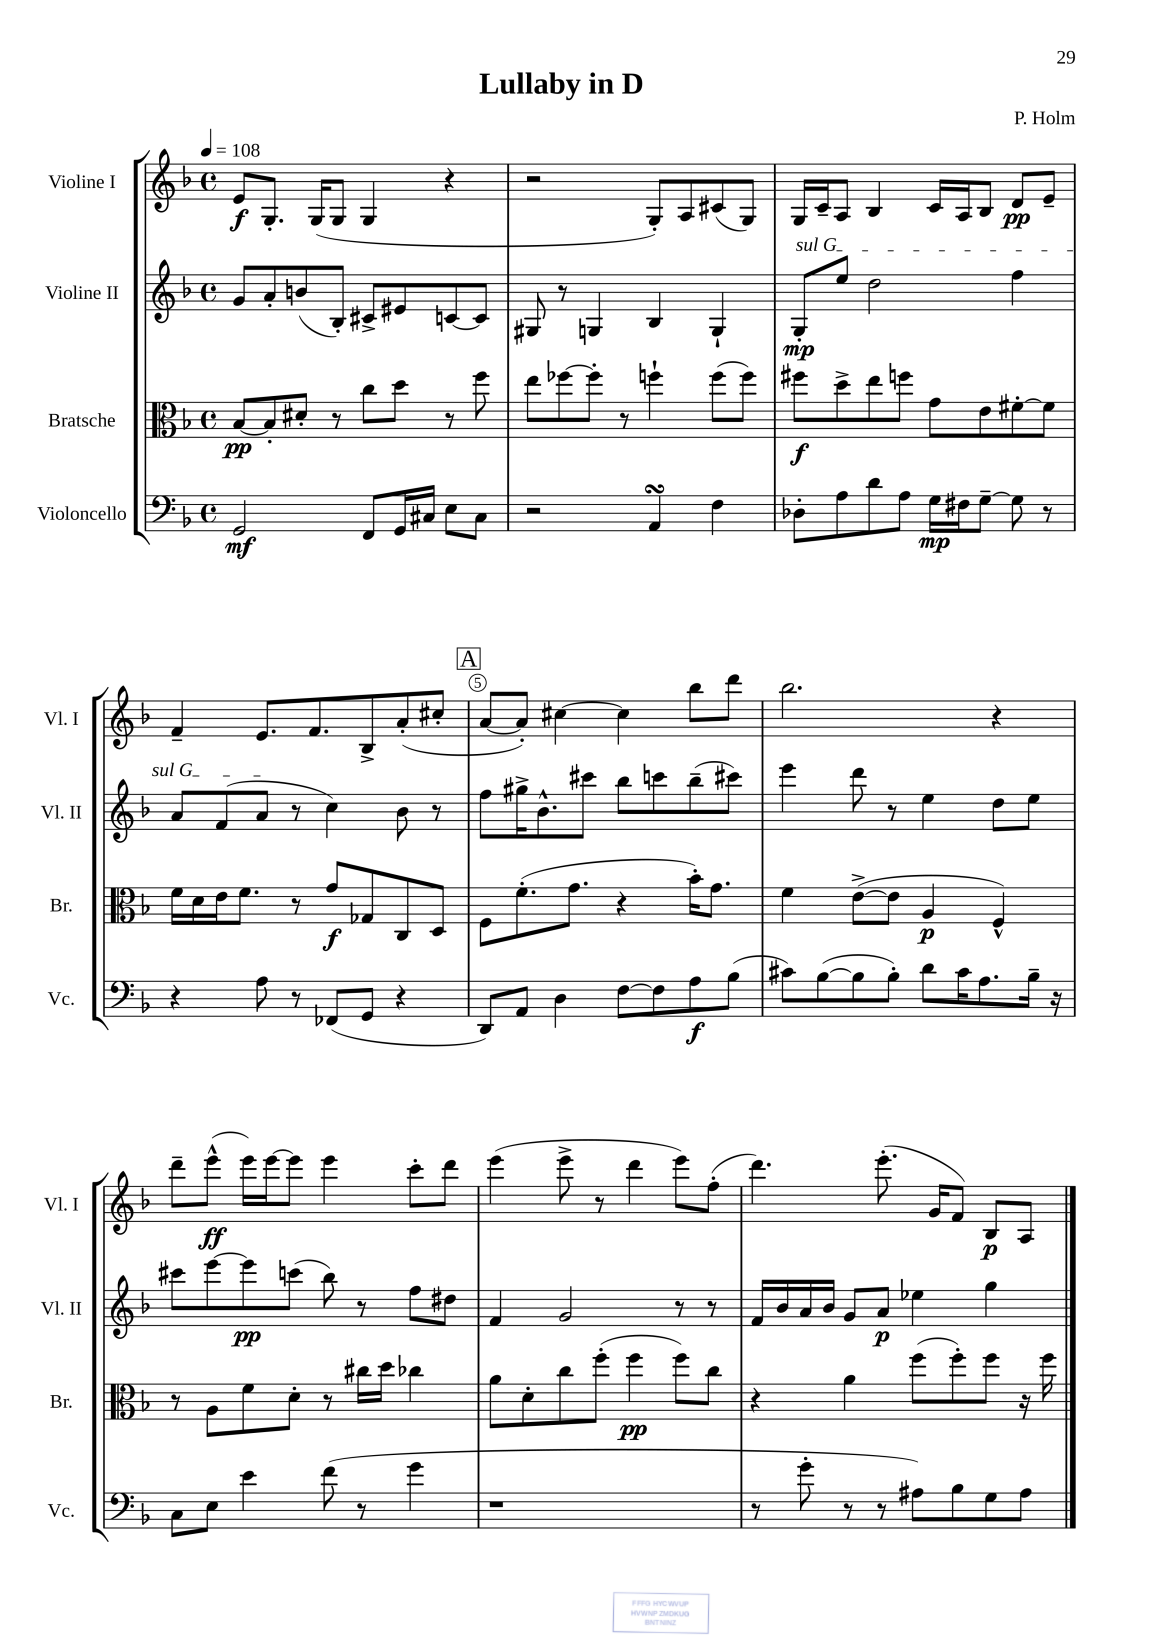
\header { title = "Lullaby in D" composer = "P. Holm" }
<<
\new StaffGroup <<
\new Staff = "s0" \with { instrumentName = "Violine I" shortInstrumentName = "Vl. I" } {
    \clef treble \key f \major \defaultTimeSignature \time 4/4 \tempo 4 = 108
    e'8\f g8.-. g16( g8 g4 r4 |
    r2 g8-.) a8 cis'8( g8) |
    g16 c'16-- a8 bes4 c'16 a16 bes8 d'8\pp e'8-- |
    f'4-- e'8. f'8. bes8-> a'8-.( cis''8-. |
    \mark \markup { \box "A" } a'8~ a'8-.) cis''4~ cis''4 bes''8 d'''8 |
    bes''2. r4 |
    d'''8-- e'''8-^\ff( e'''16) e'''16~ e'''8 e'''4 c'''8-. d'''8 |
    e'''4( e'''8-> r8 d'''4 e'''8) f''8-.( |
    d'''4.) e'''8.-.( g'16 f'8) bes8\p a8 \bar "|." |
}
\new Staff = "s1" \with { instrumentName = "Violine II" shortInstrumentName = "Vl. II" } {
    \clef treble \key f \major \defaultTimeSignature \time 4/4
    g'8 a'8-. b'8( bes8-.) cis'8-> eis'8 c'8~ c'8 |
    gis8 r8 g4 bes4 g4-! |
    \once \override TextSpanner.bound-details.left.text = \markup { \italic "sul G" } g8-.\mp\startTextSpan e''8 d''2 f''4 |
    a'8 f'8( a'8\stopTextSpan r8 c''4) bes'8 r8 |
    \mark \markup { \box "A" } f''8 gis''16-> bes'8.-^ cis'''8 bes''8 c'''8 bes''8--( cis'''8) |
    e'''4 d'''8 r8 e''4 d''8 e''8 |
    cis'''8 e'''8~ e'''8\pp c'''8( bes''8) r8 f''8 dis''8 |
    f'4 g'2 r8 r8 |
    f'16 bes'16 a'16 bes'16 g'8 a'8\p ees''4 g''4 \bar "|." |
}
\new Staff = "s2" \with { instrumentName = "Bratsche" shortInstrumentName = "Br." } {
    \clef alto \key f \major \defaultTimeSignature \time 4/4
    bes8~\pp bes8-. dis'8-. r8 c''8 d''8 r8 f''8 |
    e''8 fes''8~ fes''8-. r8 f''4-! f''8( f''8) |
    fis''8\f d''8-> e''8 f''8 g'8 e'8 fis'8~-. fis'8 |
    f'16 d'16 e'16 f'8. r8 g'8\f ges8 c8 d8 |
    \mark \markup { \box "A" } f8 f'8.-.( g'8. r4 bes'16-.) g'8. |
    f'4 e'8~->( e'8 a4\p f4-^) |
    r8 a8 f'8 d'8-. r8 cis''16 d''16 ces''4 |
    a'8 d'8-. c''8 f''8-.( f''4\pp f''8) c''8 |
    r4 a'4 f''8( f''8-.) f''8 r16 f''16 \bar "|." |
}
\new Staff = "s3" \with { instrumentName = "Violoncello" shortInstrumentName = "Vc." } {
    \clef bass \key f \major \defaultTimeSignature \time 4/4
    g,2\mf f,8 g,16 cis16 e8 cis8 |
    r2 a,4\turn f4 |
    des8-. a8 d'8 a8 g16\mp fis16 g8~-- g8 r8 |
    r4 a8 r8 fes,8( g,8 r4 |
    \mark \markup { \box "A" } d,8) a,8 d4 f8~ f8 a8\f bes8( |
    cis'8) bes8~( bes8 bes8-.) d'8 cis'16 a8. bes16-- r16 |
    c8 e8 e'4 f'8( r8 g'4 |
    r1 |
    r8 g'8-. r8 r8 ais8) bes8 g8 ais8 \bar "|." |
}
>>
>>
\layout { \context { \Score \override BarNumber.break-visibility = ##(#f #t #t) barNumberVisibility = #(every-nth-bar-number-visible 5) \override BarNumber.stencil = #(make-stencil-circler 0.1 0.3 ly:text-interface::print) } }
